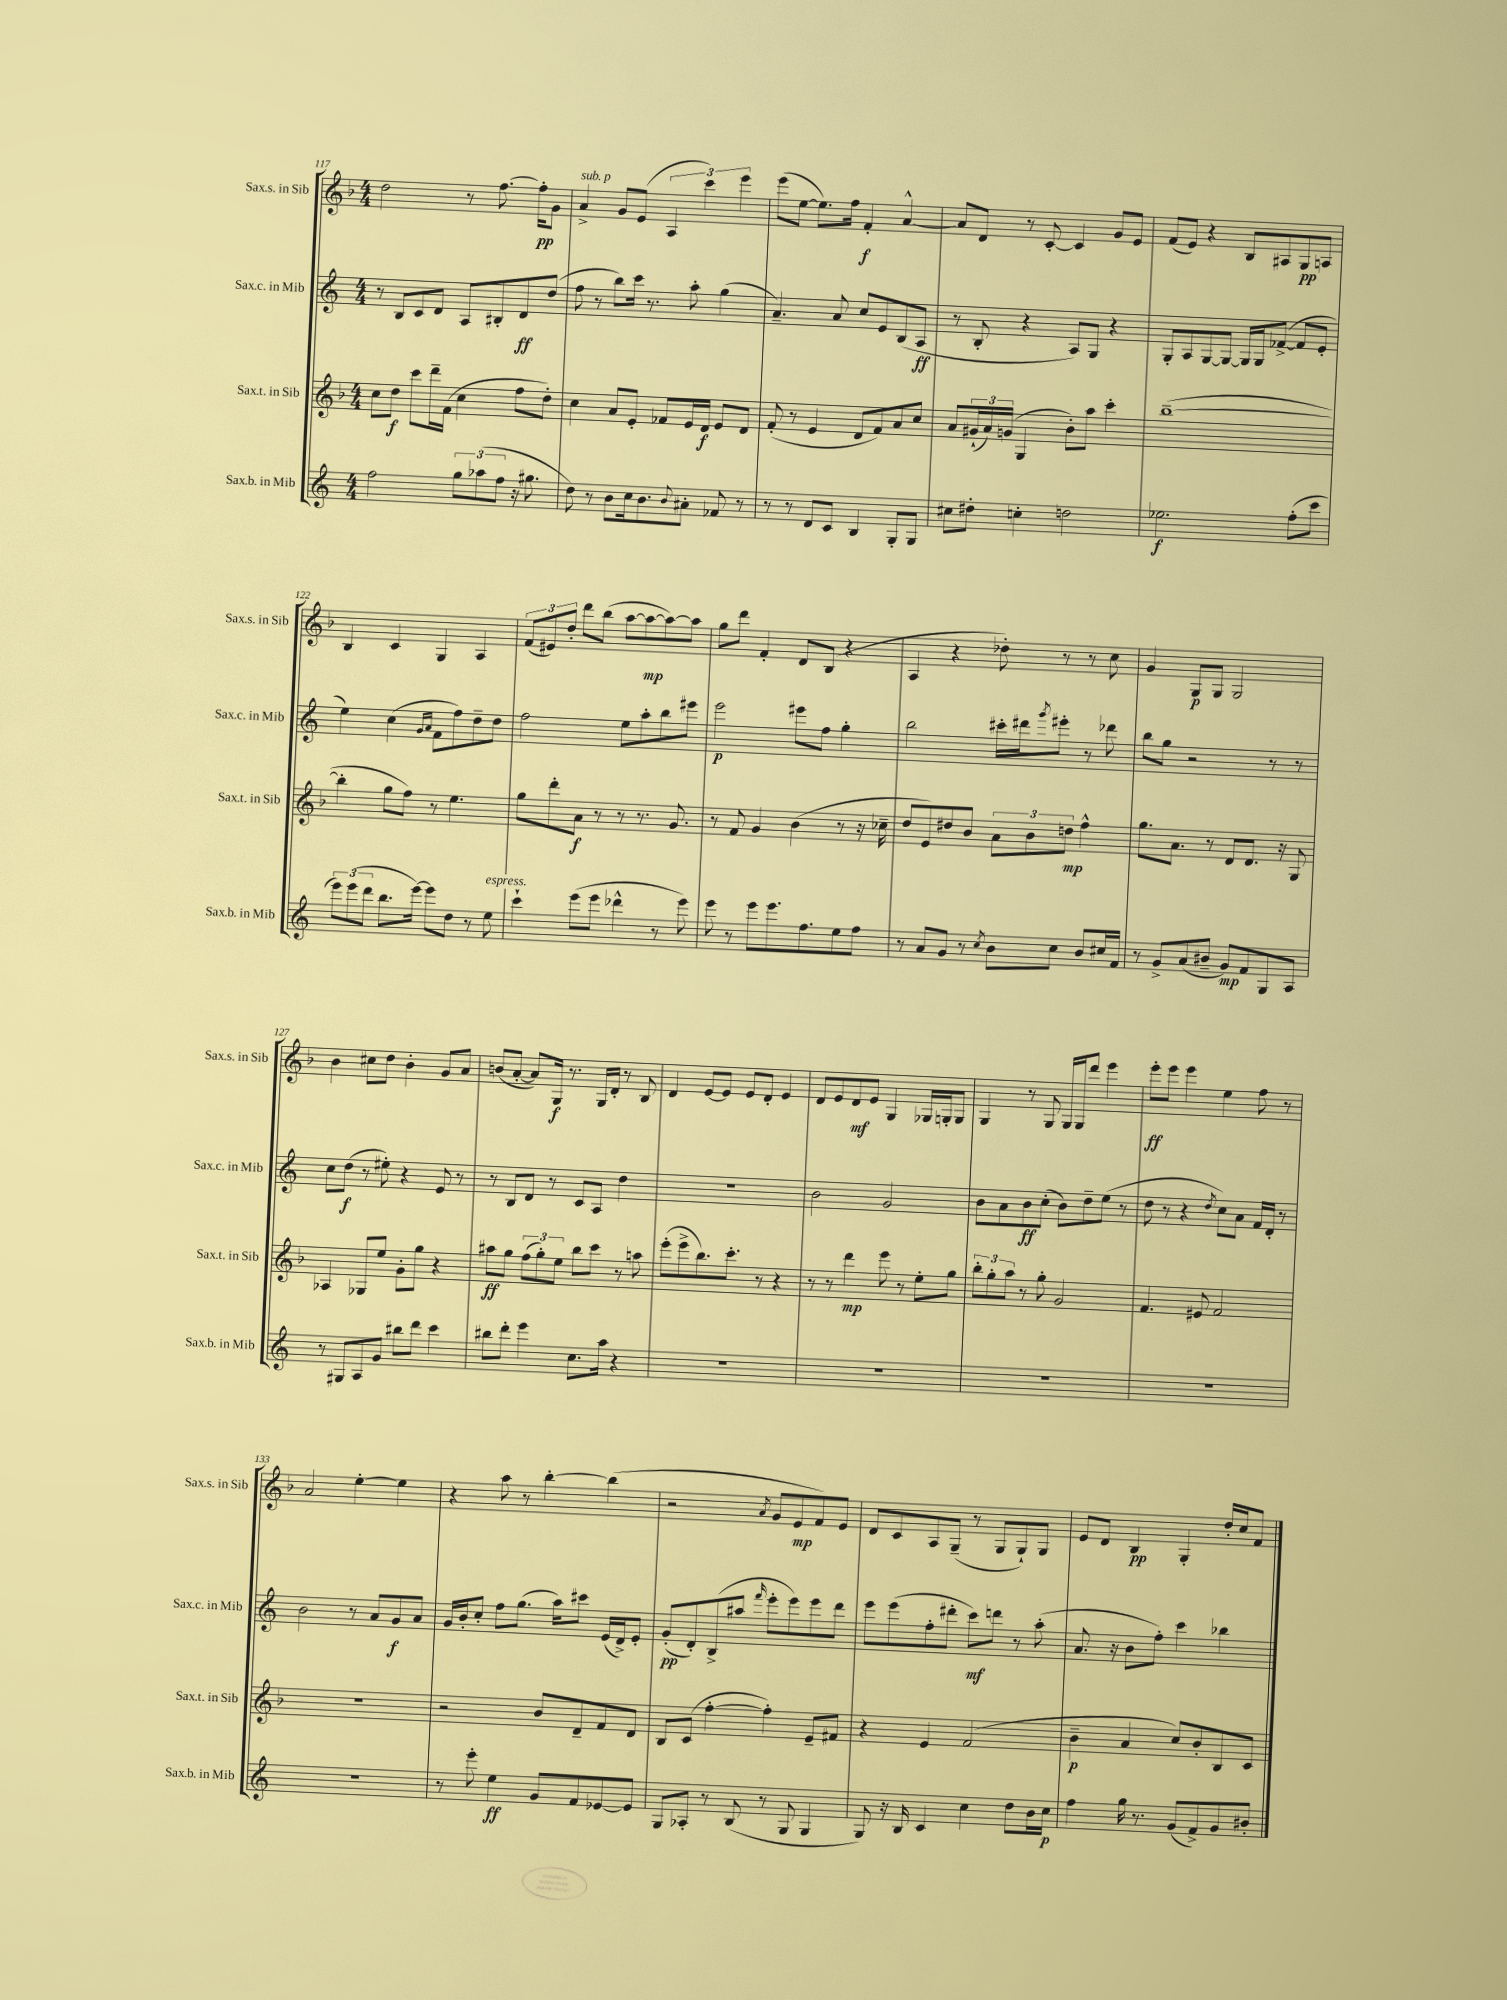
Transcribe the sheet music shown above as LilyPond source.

<<
\new StaffGroup <<
\new Staff = "s0" \with { instrumentName = "Sax.s. in Sib" shortInstrumentName = "Sax.s. in Sib" } {
    \clef treble \key f \major \numericTimeSignature \time 4/4
    d''2 r8 f''8.~ f''16-.\pp g'8 |
    a'4->^\markup { \italic "sub. p" } g'8 e'8( \tuplet 3/2 { a4 c'''4) e'''4 } |
    e'''8( e''8~ e''8.) f''16 f'4-.\f a'4~-^ |
    a'8 d'8 r8 c'8~-. c'4 g'8 e'8 |
    f'8( e'8) r4 bes8 ais8 g8\pp a8 |
    bes4 c'4 g4 a4 |
    \tuplet 3/2 { f'8( eis'8) d''8-. } d'''8 bes''8( a''8~ a''8~\mp a''8~) a''8 |
    g''8 d'''8 f'4-. d'8 bes8( r4 |
    a4 r4 des''8-.) r8 r8 c''8 |
    g'4 g8\p g8 g2 |
    bes'4 cis''8 d''8 bes'4-. g'8 a'8 |
    b'8( a'8~-. a'8) g16\f r8. g16 d'16-. r8 bes8 |
    d'4 e'8~ e'8 e'8 d'8-. e'4 |
    d'8 e'8 d'8\mf e'8 g4 ges16 g16-. g8 |
    g4 r8 g8 g16 g16 d'''8 e'''4 |
    e'''8-.\ff e'''8 e'''4 e''4 f''8 r8 |
    a'2 e''4~-. e''4 |
    r4 a''8 r8 bes''4~-. bes''4( |
    r2 \acciaccatura { a'8 } g'8 e'8\mp f'8) e'8 |
    d'8 c'8 a8 g8--( r8 g8 g8-!) g8 |
    e'8 d'8 bes4\pp g4-. d''16-. c''16 f'8 \bar "|." |
}
\new Staff = "s1" \with { instrumentName = "Sax.c. in Mib" shortInstrumentName = "Sax.c. in Mib" } {
    \clef treble \key c \major \numericTimeSignature \time 4/4
    r8 b8 c'8 d'8 a8 bis8-. d'8\ff d''8( |
    f''8 r8 b''8) c'''16 r8. a''8-. g''4( |
    a'4.--) a'8 c''8 e'8 b8( a8\ff |
    r8 b8-. r4 a8) g8 r4 |
    g8-. a8 g8~ g8~ g16 g16 fes'8~->( fes'8 e'8-. |
    e''4) c''4( \grace { g'16 a'16 } f'8 f''8) d''8-- d''8 |
    f''2 e''8 a''8-. b''8 eis'''8 |
    e'''2\p eis'''8 f''8 g''4-. |
    b''2 cis'''16-. dis'''16 \acciaccatura { g'''8 } eis'''8-. r8 des'''8 |
    b''8 g''8 r2 r8 r8 |
    c''8 d''8\f( r8 eis''8-.) r4 e'8 r8 |
    r8 b8 d'8 r8 c'8 a8 d''4 |
    R1 |
    b'2 g'2 |
    b'8 a'8 b'8\ff c''8-.( b'8) d''8-- e''8( r8 |
    d''8 r8 r4 \acciaccatura { d''8 } c''8) a'8 f'16 d'16-. r8 |
    b'2 r8 a'8 g'8\f a'8 |
    g'16 b'16-. c''8-. f''8 g''8.( a''16) cis'''8 e'16( d'16->) e'8-. |
    g'8-.\pp( d'8-.) b8->( ais''8 \grace { f'''16 } e'''8-. e'''8) e'''8 d'''8 |
    e'''8 e'''8( f''8-. dis'''8-. c'''8\mf) d'''8 r8 a''8-.( |
    a'8. r16 b'8 f''8-.) c'''4 bes''4 \bar "|." |
}
\new Staff = "s2" \with { instrumentName = "Sax.t. in Sib" shortInstrumentName = "Sax.t. in Sib" } {
    \clef treble \key f \major \numericTimeSignature \time 4/4
    c''8 d''8\f c'''8 d'''16-- f'16( c''4 f''8 d''8-.) |
    c''4 a'8 e'8-. fes'8 e'16 d'16\f e'8 d'8 |
    f'8-.( r8 e'4 d'8 f'8) a'8 c''8 |
    a'8 \tuplet 3/2 { gis'16-!( a'16) g'16( } g4 bes'8-.) a''8 c'''4-. |
    bes''1~--( |
    bes''4-. g''8 f''8) r8 e''4. |
    g''8 d'''8-. a'8\f r8 r8 r8. g'8. |
    r8 f'8 g'4 bes'4( r8 r16 ces''16-- |
    d''8 e'8) dis''8 bes'8 \tuplet 3/2 { a'8 bes'8 d''8\mp } f''4-^ |
    g''8. a'8. r8 d'8 d'8. r16 g8 |
    aes4 ges8 e''8 g'8-. g''8 r4 |
    ais''8\ff g''8 \tuplet 3/2 { f''8( g''8-.) e''8 } bes''8 c'''8 r8 a''8 |
    e'''8-.( e'''8-> bes''8.) c'''8.-. r8 r4 |
    r8 r8 d'''4\mp e'''8 r8 e''8-. g''8 |
    \tuplet 3/2 { bes''8-. g''8-. a''8 } r8 g''8-. g'2 |
    f'4. eis'8 f'2 |
    r1 |
    r2 bes'8 d'8-- f'8 d'8 |
    bes8 c'8( f''4~-. f''4-.) e'8-- fis'8 |
    r4 e'4 f'2( |
    bes'4--\p a'4 c''8) bes'8-. bes8 c'8 \bar "|." |
}
\new Staff = "s3" \with { instrumentName = "Sax.b. in Mib" shortInstrumentName = "Sax.b. in Mib" } {
    \clef treble \key c \major \numericTimeSignature \time 4/4
    f''2 \tuplet 3/2 { g''8 aes''8( f''8 } r16 gis''8. |
    d''8) r8 b'8 c''16 b'8. \appoggiatura { b'8 } ais'8-. fes'8 r8 |
    r8 r8 d'8 c'8 b4 g8-. g8 |
    cis''8 dis''8-. c''4-. d''2 |
    ees''2.\f f''8-.( c'''8 |
    \tuplet 3/2 { e'''8) e'''8( d'''8 } b''8. e'''16~) e'''8 d''8 r8 e''8^\markup { \italic "espress." } |
    c'''4-! e'''8( e'''8 des'''4-^ r8 e'''8) |
    e'''8 r8 e'''8 e'''8. f''8. e''8 f''8 |
    r8 a'8 g'8 r8 \acciaccatura { c''8 } b'8 c''8 b'8 cis''16 f'16 |
    r8 g'8-> a'8( bis'8-- g'8\mp) f'8 g8 a8 |
    r8 gis8 a8 g'8 bis''8 d'''8 c'''4 |
    bis''8 d'''8-. e'''4 c''8. a''16 r4 |
    R1 |
    R1 |
    R1 |
    R1 |
    R1 |
    r8 e'''8-. e''4\ff g'8 f'8 ees'8~ ees'8 |
    g8 aes8-. r8 b8( r8 g8 g4 |
    g8) r16 b16 c'4 c''4 d''8 b'16 c''16\p |
    f''4 g''16 r8. g'8( f'8->) g'8 bis'8-. \bar "|." |
}
>>
>>
\layout { \context { \Score currentBarNumber = #117 } }
